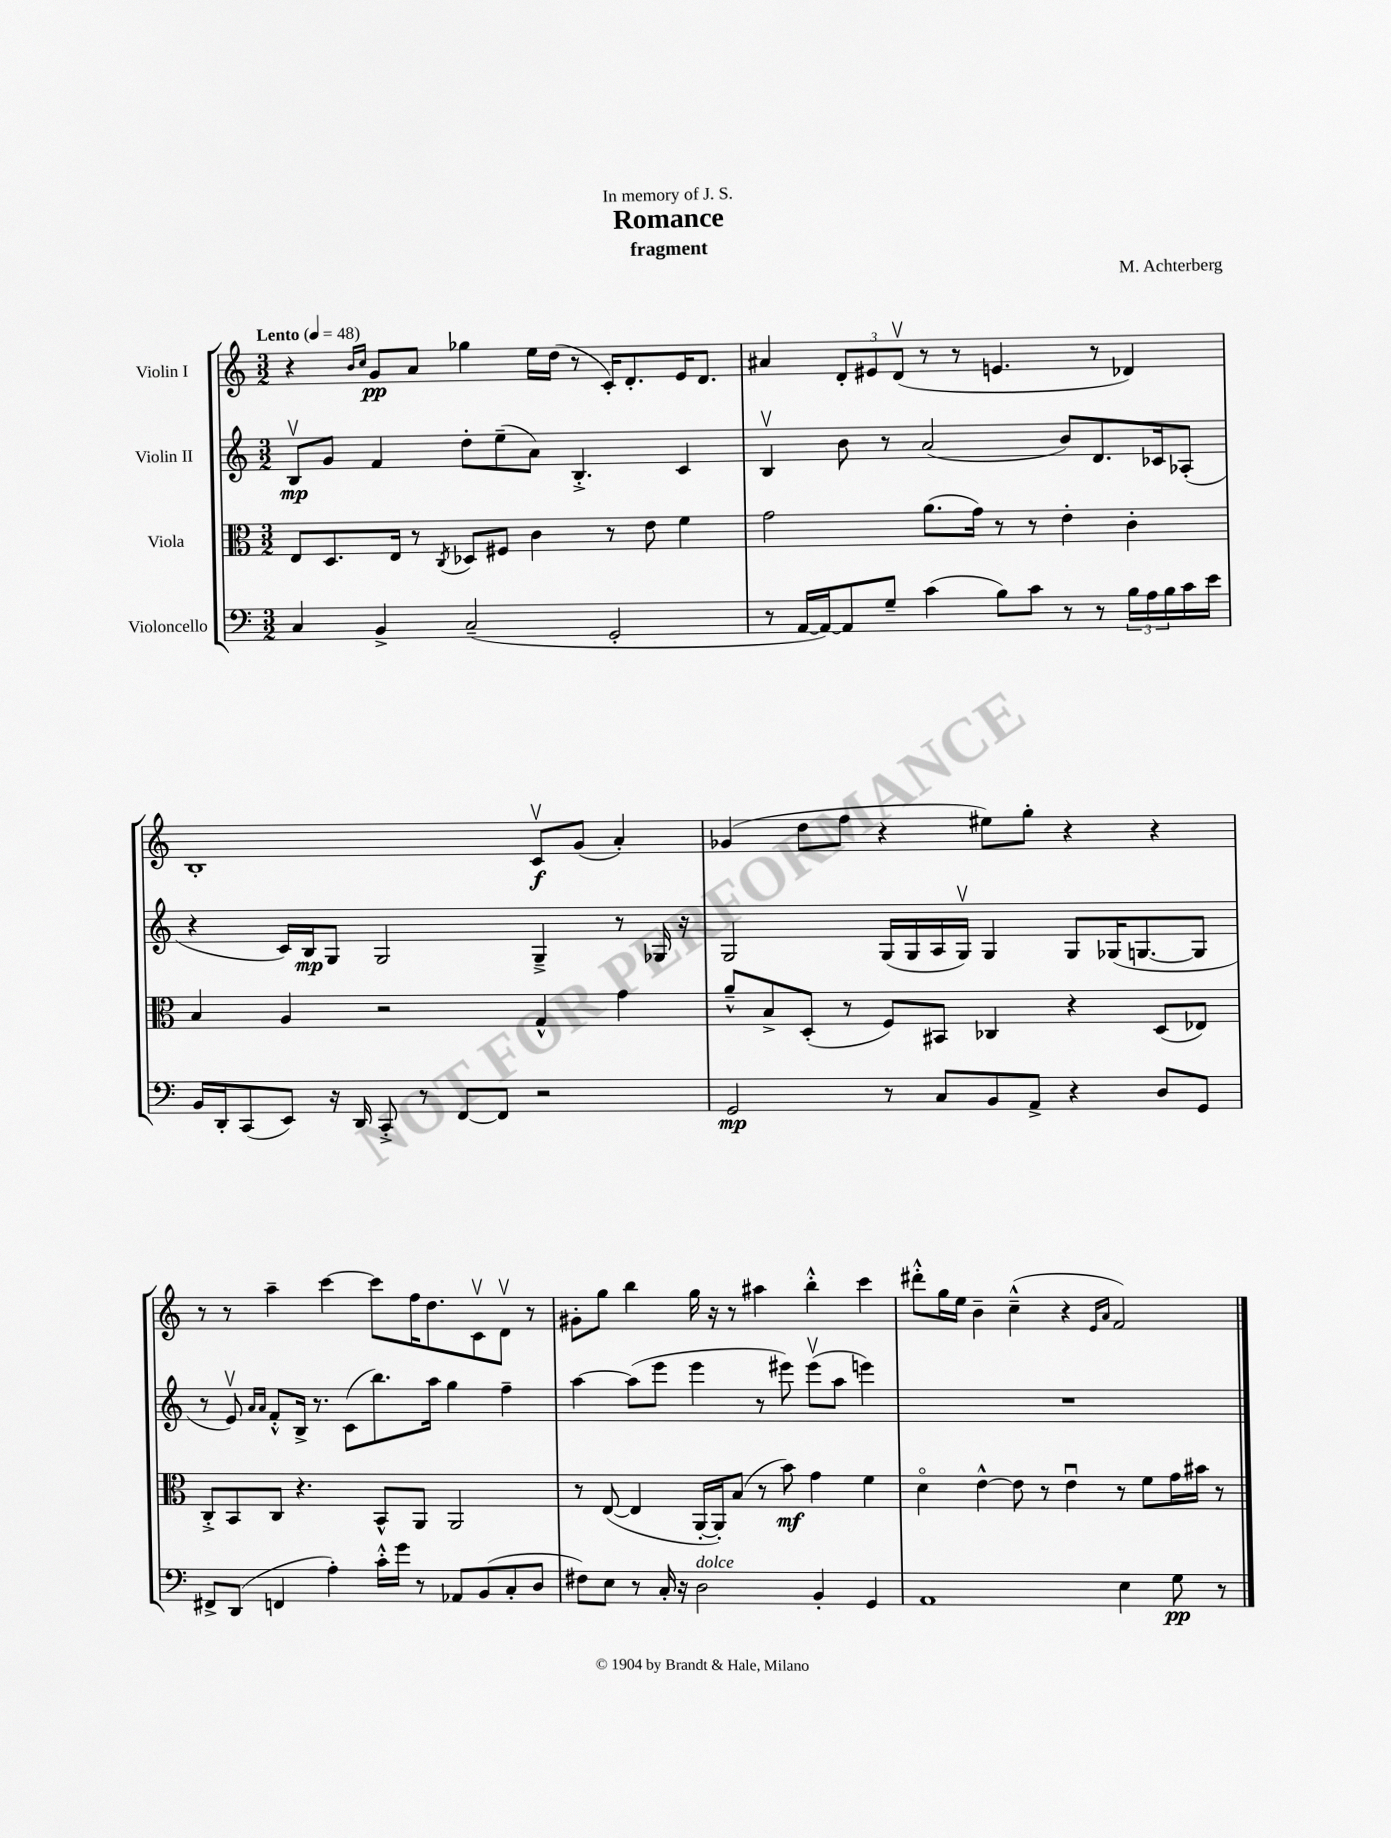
\header { title = "Romance" composer = "M. Achterberg" subtitle = "fragment" dedication = "In memory of J. S." }
<<
\new StaffGroup <<
\new Staff = "s0" \with { instrumentName = "Violin I" } {
    \clef treble \key c \major \numericTimeSignature \time 3/2 \tempo "Lento" 4 = 48
    r4 \grace { b'16 c''16 } g'8\pp a'8 ges''4 e''16 d''16( r8 c'16-.) d'8.-. e'16 d'8. |
    ais'4 \tuplet 3/2 { d'8-. eis'8 d'8\upbow( } r8 r8 e'4. r8 des'4) |
    b1-. c'8\upbow\f g'8( a'4-.) |
    ges'4( d''8 f''8 r4 eis''8) g''8-. r4 r4 |
    r8 r8 a''4-- c'''4~ c'''8 f''16 d''8. c'8\upbow d'8\upbow r8 |
    gis'8-. g''8 b''4 g''16 r16 r8 ais''4 b''4-.-^ c'''4 |
    dis'''8-.-^ g''16 e''16 b'4-- c''4---^( r4 \grace { e'16 a'16 } f'2) \bar "|." |
}
\new Staff = "s1" \with { instrumentName = "Violin II" } {
    \clef treble \key c \major \numericTimeSignature \time 3/2
    b8\upbow\mp g'8 f'4 d''8-. e''8--( a'8) b4.-.-> c'4 |
    b4\upbow b'8 r8 a'2( b'8) d'8. ces'16 aes8-.( |
    r4 c'16) b16\mp g8 g2 g4---> r8 ges16 r16 |
    g2 g16( g16 a16 g16\upbow) g4 g8 ges16( g8.~ g8 |
    r8 e'8\upbow) \grace { a'16 a'16 } f'8-.-^ b16-> r8. c'8( b''8.) a''16 g''4 f''4-- |
    a''4~ a''8( e'''8 e'''4 r8 eis'''8) eis'''8\upbow( a''8 e'''4) |
    R1. \bar "|." |
}
\new Staff = "s2" \with { instrumentName = "Viola" } {
    \clef alto \key c \major \numericTimeSignature \time 3/2
    e8 d8. e16 r8 \acciaccatura { c8 } des8 fis8 c'4 r8 e'8 f'4 |
    g'2 a'8.( g'16) r8 r8 e'4-. c'4-. |
    b4 a4 r2 g4-^ g'4 |
    a'8---^ b8-> d8-.( r8 f8) bis,8 ces4 r4 d8( ees8) |
    c8-.-> b,8 c8 r4. b,8-^ a,8 a,2 |
    r8 e8~( e4 a,16~-. a,16-.) b8( r8 b'8\mf) g'4 f'4 |
    d'4\flageolet e'4~-^ e'8 r8 e'4\downbow r8 f'8 g'16 bis'16 r8 \bar "|." |
}
\new Staff = "s3" \with { instrumentName = "Violoncello" } {
    \clef bass \key c \major \numericTimeSignature \time 3/2
    c4 b,4-> c2--( g,2-. |
    r8 a,16~ a,16~) a,8 g8-- c'4( b8) c'8 r8 r8 \tuplet 3/2 { b16 a16 b16 } c'16 e'16 |
    b,16 d,16-. c,8( e,8) r16 d,16 c,8-.-> r8 f,8~ f,8 r2 |
    g,2\mp r8 c8 b,8 a,8-> r4 d8 g,8 |
    fis,8-> d,8( f,4 a4-.) c'16-.-^ g'16 r8 aes,8 b,8( c8-. d8 |
    fis8) e8 r8 c16-. r16 d2^\markup { \italic "dolce" } b,4-. g,4 |
    a,1 e4 g8\pp r8 \bar "|." |
}
>>
>>
\layout { \context { \Score \remove "Bar_number_engraver" } }
